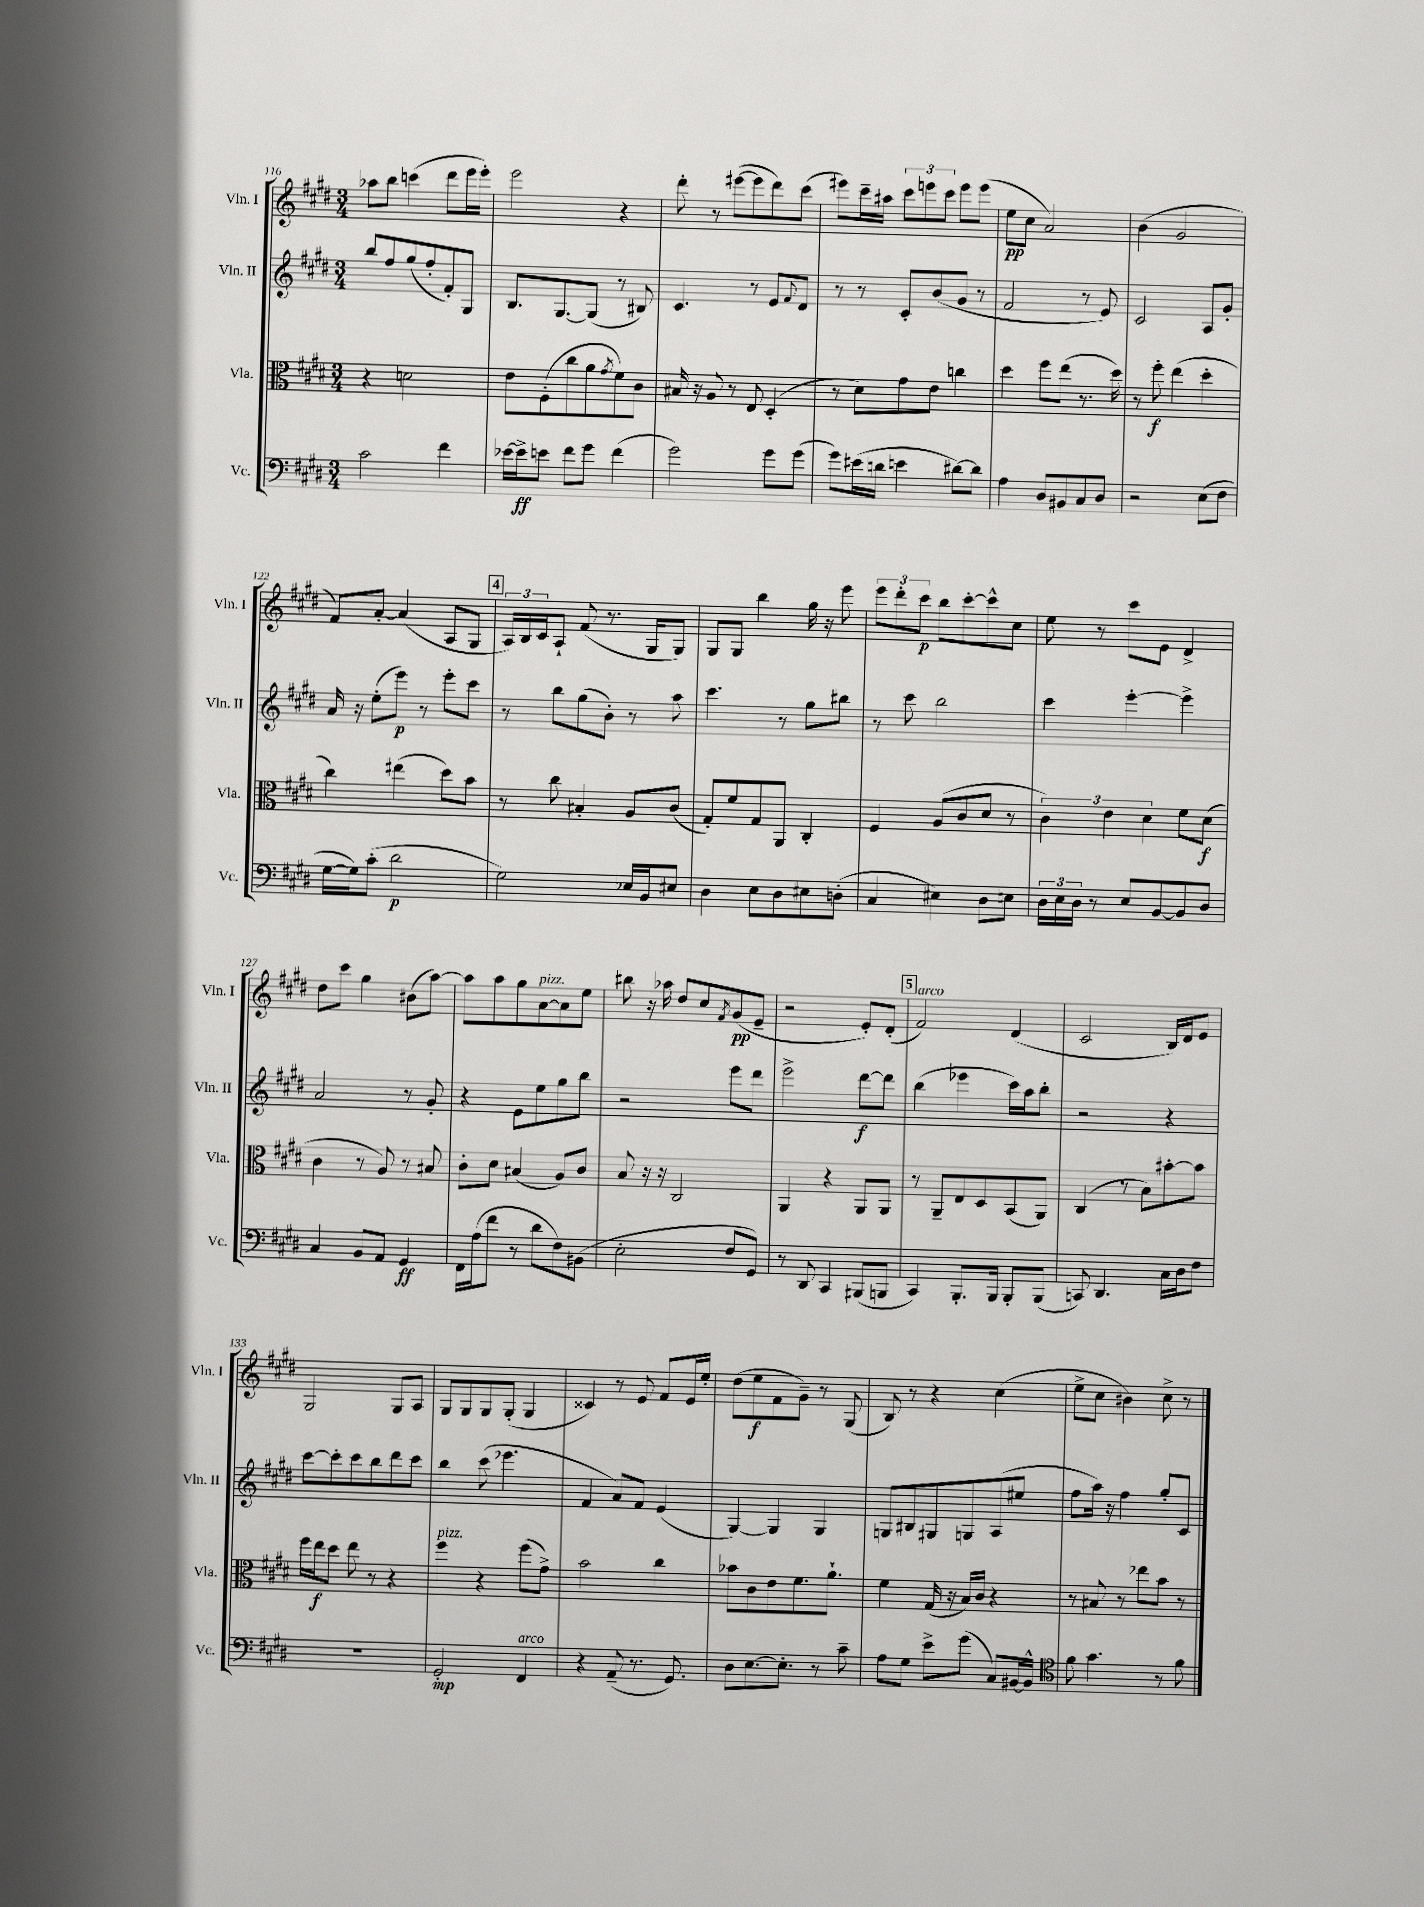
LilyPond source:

<<
\new StaffGroup <<
\new Staff = "s0" \with { instrumentName = "Vln. I" shortInstrumentName = "Vln. I" } {
    \clef treble \key e \major \numericTimeSignature \time 3/4
    aes''8 b''8 c'''4( dis'''8 e'''16 e'''16-.) |
    e'''2 r4 |
    dis'''8-. r8 eis'''8~( eis'''8 dis'''8) cis'''8( |
    eis'''8) cis'''16-- ais''16 \tuplet 3/2 { cis'''8 e'''8 cis'''8 } e'''8 e'''8( |
    e''8\pp cis''8 a'2) |
    b'4( gis'2 |
    fis'8) a'8~-. a'4( a8 gis8 |
    \mark \markup { \box "4" } \tuplet 3/2 { a16) b16 cis'16 } a8-! fis'8( r8. gis16 gis8) |
    gis8 gis8 b''4 gis''16 r16 e'''8 |
    \tuplet 3/2 { e'''8 dis'''8-. cis'''8\p } b''8 cis'''8~-. cis'''8-^ cis''8 |
    e''8 r8 cis'''8 e'8 dis'4-> |
    dis''8 cis'''8 gis''4 bis'8( a''8~) |
    a''8 a''8 gis''8 a'8~^\markup { \italic "pizz." } a'8 e''8 |
    bis''8 r16 aes''16 dis''8 cis''8 \acciaccatura { fis'8 } gis'8\pp( e'8-- |
    r2 e'8-.) dis'8-.( |
    \mark \markup { \box "5" } fis'2^\markup { \italic "arco" }) dis'4( |
    cis'2 b16) dis'16 e'8 |
    gis2 gis8 a8 |
    gis8 gis8 gis8 gis8-.( gis4 |
    cisis'4) r8 e'8 fis'8 e'16 e''16-. |
    dis''8( e''8\f fis'8 gis'8--) r8 gis8( |
    b8) r8 r4 cis''4( |
    e''8-> cis''8 bis'4) cis''8-> r8 \bar "|." |
}
\new Staff = "s1" \with { instrumentName = "Vln. II" shortInstrumentName = "Vln. II" } {
    \clef treble \key e \major \numericTimeSignature \time 3/4
    b''8 fis''8 gis''8( fis''8-. fis'8-.) gis8 |
    b8. gis8.~ gis8( r8 bis8) |
    cis'4. r8 e'8 \appoggiatura { fis'8 } dis'8 |
    r8 r8 cis'8-. b'8( gis'8 r8 |
    fis'2 r8 e'8) |
    cis'2 a8 gis'8-. |
    a'16 r16 e''8-.( e'''8\p) r8 e'''8-. cis'''8 |
    \mark \markup { \box "4" } r8 b''8 gis''8( b'8-.) r8 a''8 |
    cis'''4. r8 gis''8 bis''8 |
    r8 cis'''8 b''2 |
    cis'''4 e'''4~-. e'''4-> |
    a'2 r8 gis'8-. |
    r4 e'8 e''8 gis''8 b''8 |
    r2 e'''8 dis'''8 |
    e'''2-> dis'''8~\f dis'''8 |
    \mark \markup { \box "5" } b''4( ees'''4 cis'''16) a''16 b''8-. |
    r2 r4 |
    cis'''8~ cis'''8-. cis'''8 b''8 dis'''8 cis'''8 |
    b''4 cis'''8( ees'''4. |
    fis'4 a'8) fis'8 e'4( |
    gis4~) gis4 gis4 |
    g8 bis8 gis8 g8 a8( eis''8 |
    fis''8 a''16) r16 fis''4 gis''8-. cis'8 \bar "|." |
}
\new Staff = "s2" \with { instrumentName = "Vla." shortInstrumentName = "Vla." } {
    \clef alto \key e \major \numericTimeSignature \time 3/4
    r4 d'2 |
    e'8 fis8-.( cis''8 a'8 \acciaccatura { gis'8 } fis'8) cis'8 |
    bis16 r16 a8 r8 e8 dis4-.( |
    r8 dis'8) gis'8 e'8 c''4 |
    dis''4 fis''8 e''8( r8. dis''16) |
    r8 fis''8-.\f e''4( dis''4-. |
    cis''4) eis''4( dis''8) b'8 |
    \mark \markup { \box "4" } r8 cis''8 bis4-. a8 cis'8( |
    gis8-.) fis'8 gis8 a,8 cis4-. |
    fis4 a8( cis'8 dis'8 r8 |
    \tuplet 3/2 { cis'4) e'4 dis'4 } fis'8 dis'8\f( |
    cis'4 r8 a8) r8 bis8 |
    cis'8-. dis'8 bis4( a8) cis'8 |
    b8 r16 r16 cis2 |
    a,4 r4 a,8 a,8 |
    \mark \markup { \box "5" } r8 a,8-- e8 dis8 b,8( a,8) |
    cis4( r8 b8) bis'8~-. bis'8 |
    fis''16 e''16\f dis''8 e''8 r8 r4 |
    fis''4^\markup { \italic "pizz." } r4 fis''8( gis'8->) |
    b'2 cis''4 |
    bes'8 cis'8 e'8 fis'8. a'8.-! |
    fis'4 gis16( r16 b16) cis'16 r4 |
    r8 bis8 r8 ees''8 b'8 r8 \bar "|." |
}
\new Staff = "s3" \with { instrumentName = "Vc." shortInstrumentName = "Vc." } {
    \clef bass \key e \major \numericTimeSignature \time 3/4
    cis'2 fis'4 |
    ees'16~ ees'16->\ff e'8 fis'8 gis'8 fis'4( |
    gis'2) gis'8 gis'8( |
    gis'8) eis'16( d'16 e'4 dis'8~) dis'8 |
    a4 dis8 bis,8 cis8 dis8 |
    r2 e8( fis8 |
    gis16~ gis16) cis'8-.( dis'2\p |
    \mark \markup { \box "4" } gis2) ees16 b,16 eis8 |
    dis4 e8 dis8 eis8 d8-.( |
    cis4 eis4) dis8 e8 |
    \tuplet 3/2 { dis16 e16 dis16 } r8 e8 b,8~ b,8 dis8 |
    cis4 b,8 a,8 gis,4\ff |
    fis,16 a16( fis'8 r8 dis'8 fis8) bis,8( |
    e2-. fis8 gis,8) |
    r8 dis,8 cis,4 bis,,8( b,,8 |
    \mark \markup { \box "5" } cis,4) b,,8.-. b,,16 b,,8-. b,,8( |
    c,8) dis,4. cis16 dis16 fis8 |
    R2. |
    gis,2-.\mp fis,4^\markup { \italic "arco" } |
    r4 a,8--( r8. gis,8.) |
    dis8 e8.~ e8.-. r8 cis'8-- |
    a8 gis8 e'8-> gis'8( cis8) bis,16~ bis,16-^ |
    \clef tenor fis'8 gis'4. r8 fis'8 \bar "|." |
}
>>
>>
\layout { \context { \Score currentBarNumber = #116 } }
